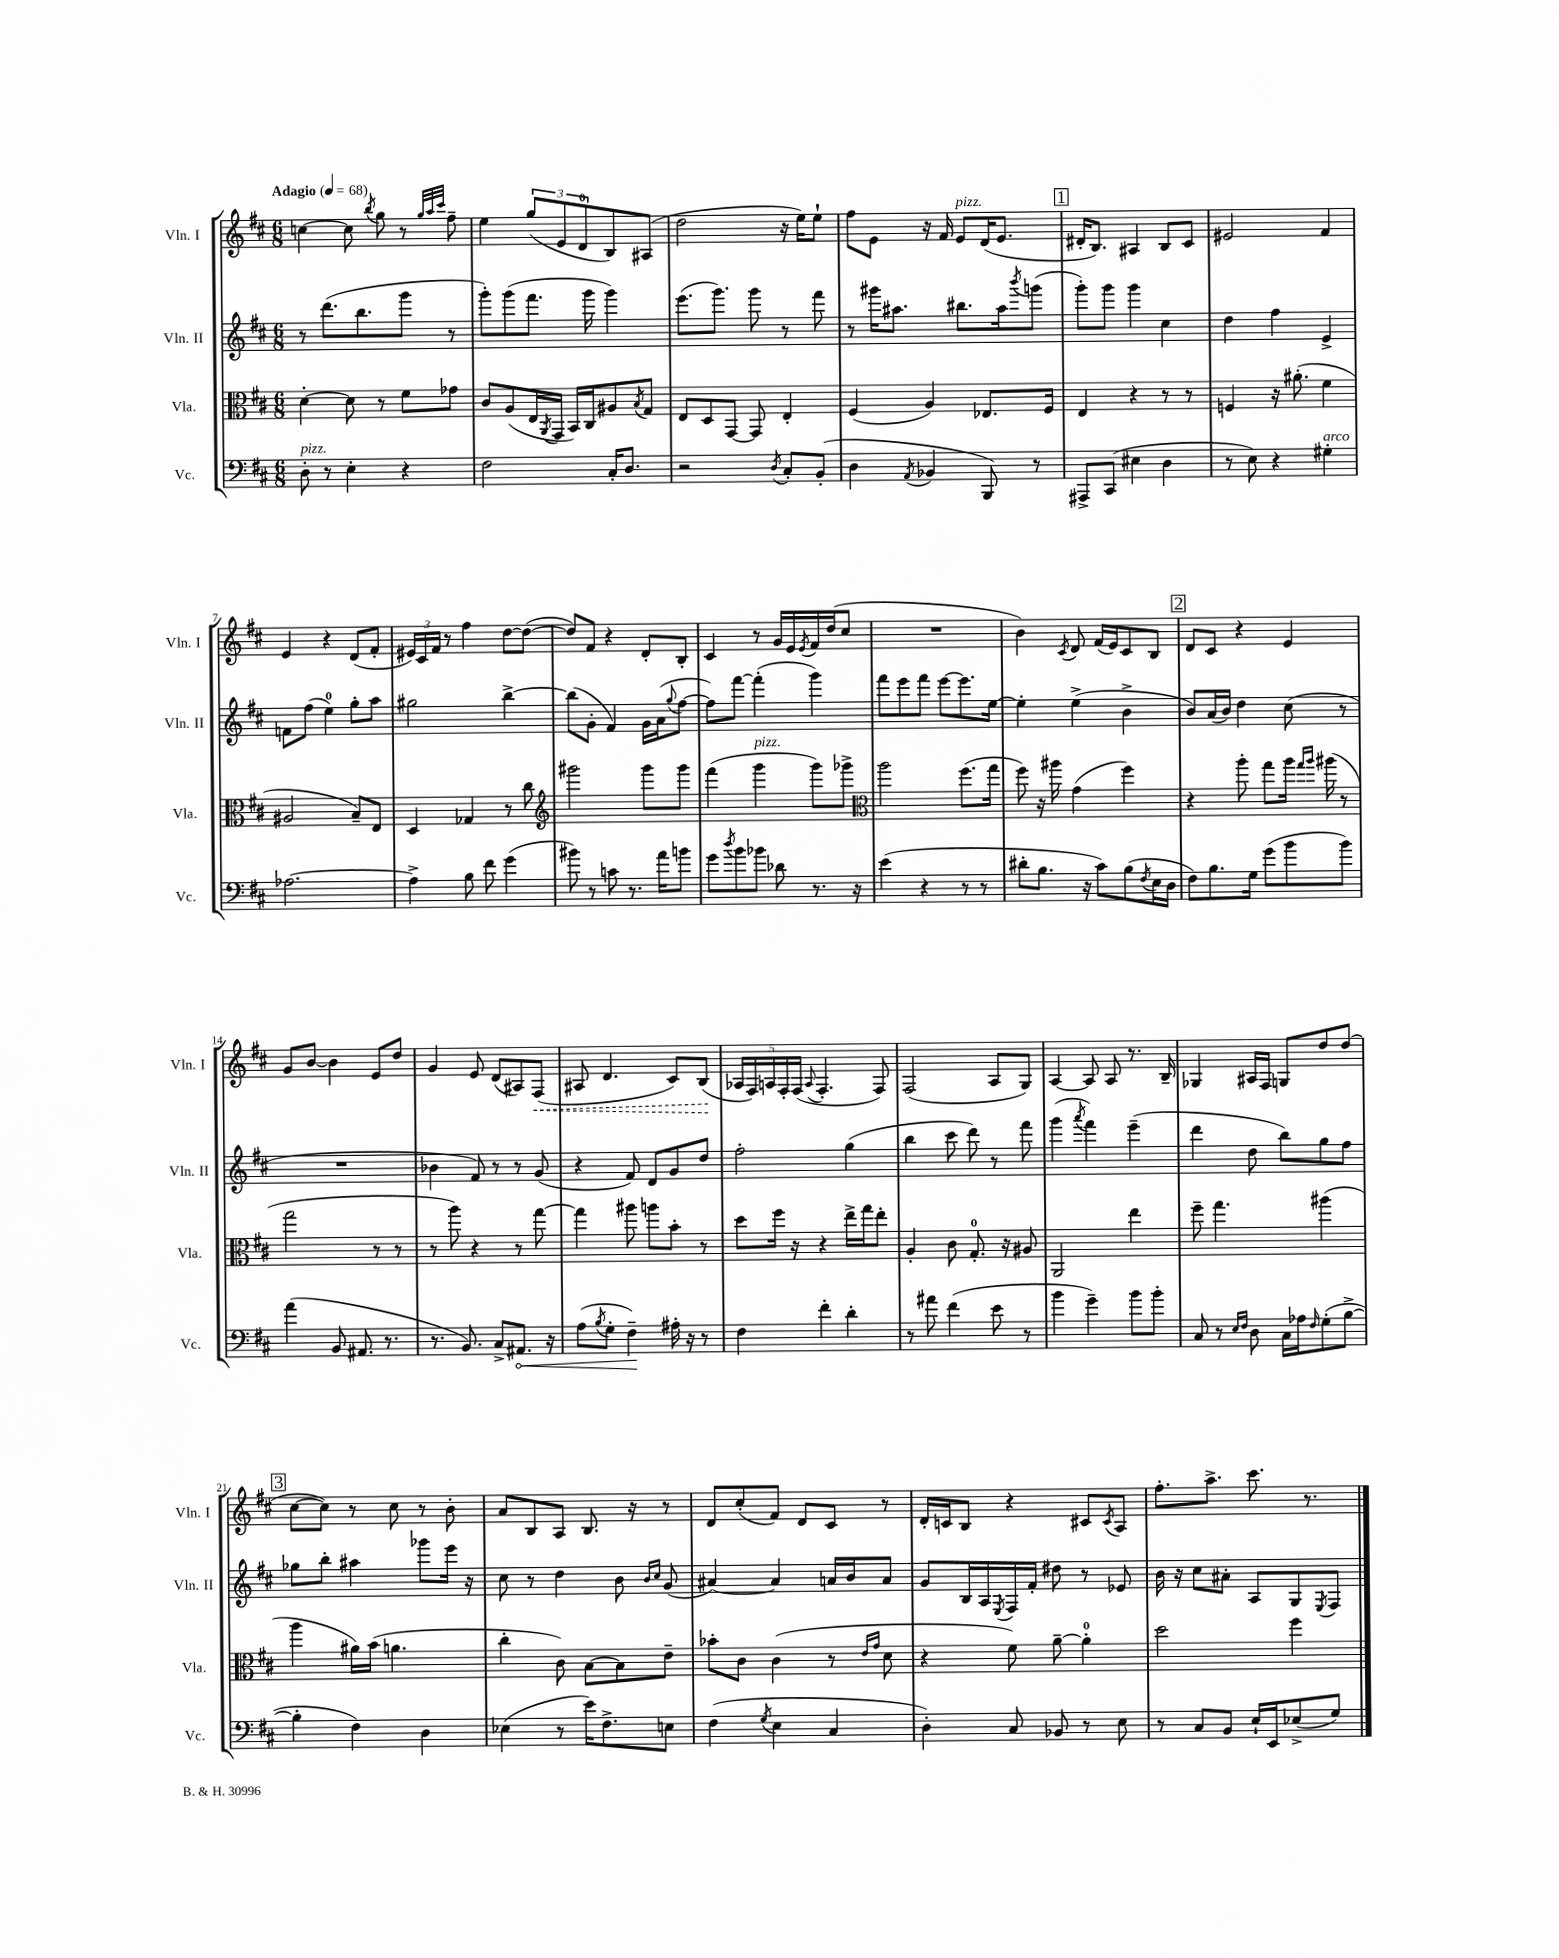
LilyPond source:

<<
\new StaffGroup <<
\new Staff = "s0" \with { instrumentName = "Vln. I" shortInstrumentName = "Vln. I" } {
    \clef treble \key d \major \numericTimeSignature \time 6/8 \tempo "Adagio" 4 = 68
    c''4~ c''8 \acciaccatura { b''8 } g''8 r8 \grace { g''32 a''32 cis'''32 } fis''8-- |
    e''4 \tuplet 3/2 { g''8( e'8 d'8-0 } b8) ais8( |
    d''2 r16 e''16) e''8-! |
    fis''8 e'8 r16 fis'16 e'8^\markup { \italic "pizz." } d'16( e'8. |
    \mark \markup { \box "1" } dis'16-. b8.) ais4 b8 cis'8 |
    eis'2 fis'4 |
    e'4 r4 d'8( fis'8-. |
    \tuplet 3/2 { eis'16) cis'16 fis'16 } r8 fis''4 d''8~ d''8~( |
    d''8) fis'8 r4 d'8-. b8-. |
    cis'4 r8 g'16 e'16 \acciaccatura { e'8 } fis'16 d''16( cis''8 |
    R2. |
    b'4) \acciaccatura { cis'8 } d'8 fis'16( e'16) cis'8 b8 |
    \mark \markup { \box "2" } d'8 cis'8 r4 e'4 |
    g'8 b'8~ b'4 e'8 d''8 |
    g'4 e'8 d'8( ais8) \once \override Hairpin.style = #'dashed-line fis8\<( |
    ais8 d'4. cis'8) b8\!( |
    \tuplet 5/4 { aes16 fis16) a16 fis16-. fis16( } \appoggiatura { a8 } fis4.-. fis8) |
    fis2( a8 g8) |
    a4~ a8 a8 r8. b16-- |
    ges4 ais16 fis16 g8 d''8 d''8( |
    \mark \markup { \box "3" } cis''8~ cis''8) r8 cis''8 r8 b'8-. |
    a'8 b8 a8 b8. r16 r8 |
    d'8 cis''8-.( fis'8) d'8 cis'8 r8 |
    d'16-. c'16 b8 r4 cis'8 \acciaccatura { cis'8 } a8 |
    fis''8.-. a''8.-> cis'''8. r8. \bar "|." |
}
\new Staff = "s1" \with { instrumentName = "Vln. II" shortInstrumentName = "Vln. II" } {
    \clef treble \key d \major \numericTimeSignature \time 6/8
    r8 d'''8.( b''8. g'''8 r8 |
    g'''8-.) g'''8( fis'''8. g'''16 g'''4) |
    e'''8.( g'''8.) g'''8 r8 fis'''8 |
    r8 gis'''16 ais''8. bis''8. ais''16 \acciaccatura { b'''8 } g'''8( |
    \mark \markup { \box "1" } g'''8-.) g'''8 g'''4 cis''4 |
    d''4 fis''4 e'4-> |
    f'8 fis''8( e''4-0) g''8-. a''8 |
    gis''2 b''4~-> |
    b''8( g'8-. fis'4) g'16 a'16( \appoggiatura { g''8 } fis''8~ |
    fis''8) fis'''8~ fis'''4-.( g'''4) |
    fis'''8 e'''8 fis'''8 e'''8~ e'''8. e''16~ |
    e''4-. e''4->( b'4-> |
    \mark \markup { \box "2" } b'8) a'16( b'16) d''4 cis''8( r8 |
    R2. |
    bes'4 fis'8) r8 r8 g'8( |
    r4 fis'8) d'8 g'8 d''8 |
    fis''2-. g''4( |
    b''4 cis'''8 d'''8) r8 fis'''8 |
    g'''4( \acciaccatura { a'''8 } fis'''4) e'''4--( |
    d'''4 d''8 b''8) g''8 fis''8 |
    \mark \markup { \box "3" } ges''8 b''8-. ais''4 ges'''8 e'''16 r16 |
    cis''8 r8 d''4 b'8 \grace { b'16 cis''16 } g'8( |
    ais'4~) ais'4 a'16 b'16 a'8 |
    g'8 b16 a16 \acciaccatura { e8 } fis16 fis'16-. dis''8 r8 ees'8 |
    b'16 r16 cis''8 ais'8-. a8 g8 \acciaccatura { e8 } fis8 \bar "|." |
}
\new Staff = "s2" \with { instrumentName = "Vla." shortInstrumentName = "Vla." } {
    \clef alto \key d \major \numericTimeSignature \time 6/8
    d'4~-. d'8 r8 fis'8 ges'8 |
    cis'8 a8( e16 \acciaccatura { a,8 } g,16 b,16) cis16 ais8 \acciaccatura { b8 } g8 |
    e8 d8 g,8~ g,8 e4-. |
    fis4( a4) ees8. fis16 |
    \mark \markup { \box "1" } e4 r4 r8 r8 |
    f4 r16 ais'8.-.( fis'4 |
    ais2 b8--) e8 |
    d4 ges4 r8 cis''8 |
    \clef treble gis'''2 gis'''8 gis'''8 |
    fis'''4( g'''4^\markup { \italic "pizz." } g'''8) ges'''8-> |
    \clef alto a''2 fis''8.( g''16 |
    fis''8) r16 ais''16 g'4( fis''4) |
    \mark \markup { \box "2" } r4 a''8-. g''8 a''16 \grace { g''16 a''16 } ais''16( r8 |
    g''2 r8 r8 |
    r8 a''8) r4 r8 g''8~ |
    g''4 ais''8 a''8 b'8-. r8 |
    d''8 fis''16 r16 r4 e''16-> g''16 e''8-. |
    a4-. cis'8 g8.-0-. r16 ais8 |
    a,2 e''4 |
    fis''8-- g''4. ais''4( |
    \mark \markup { \box "3" } a''4 ais'16) b'16( a'4. |
    cis''4-. cis'8) b8~ b8 e'8-- |
    bes'8-. cis'8 cis'4( r8 \grace { e'16 g'16 } d'8 |
    r4 fis'8) a'8~-- a'4-0-. |
    d''2 fis''4 \bar "|." |
}
\new Staff = "s3" \with { instrumentName = "Vc." shortInstrumentName = "Vc." } {
    \clef bass \key d \major \numericTimeSignature \time 6/8
    d8-.^\markup { \italic "pizz." } r8 e4-. r4 |
    fis2 cis16-. d8. |
    r2 \acciaccatura { d8 } cis8-. b,8-.( |
    d4 \acciaccatura { a,8 } bes,4 b,,8) r8 |
    \mark \markup { \box "1" } ais,,8-> cis,8( eis4 d4 |
    r8 e8) r4 gis4-.^\markup { \italic "arco" } |
    aes2.~ |
    aes4-> b8 fis'8 g'4( |
    bis'8) r8 c'8 r8. a'16 b'8 |
    g'8 \acciaccatura { d''8 } b'8 bes'8 des'8 r8. r16 |
    e'4( r4 r8 r8 |
    dis'8-. b8. r16 cis'8) b8( \acciaccatura { fis8 } e16 d16 |
    \mark \markup { \box "2" } fis8) b8. g16 g'8( b'8 b'8) |
    a'4( b,8 ais,8. r8. |
    r8. b,8.) cis8-> \once \override Hairpin.circled-tip = ##t ais,8.\< r16 |
    a8( \acciaccatura { b8 } g8-. fis4--\!) ais16-. r16 r8 |
    fis4 fis'4-. d'4-. |
    r8 ais'8 fis'4( e'8 r8 |
    b'4 g'4--) b'8 b'8-. |
    cis8 r8 \grace { e16 fis16 } d8 cis16 aes16 \grace { fis16 } g8-.( b8~-> |
    \mark \markup { \box "3" } b4-. fis4) d4 |
    ees4( r8 e'16) fis8.-> e8 |
    fis4( \acciaccatura { g8 } e4 cis4 |
    d4-.) cis8 bes,8 r8 e8 |
    r8 cis8 b,8 e16-! e,16 ees8->( g8) \bar "|." |
}
>>
>>
